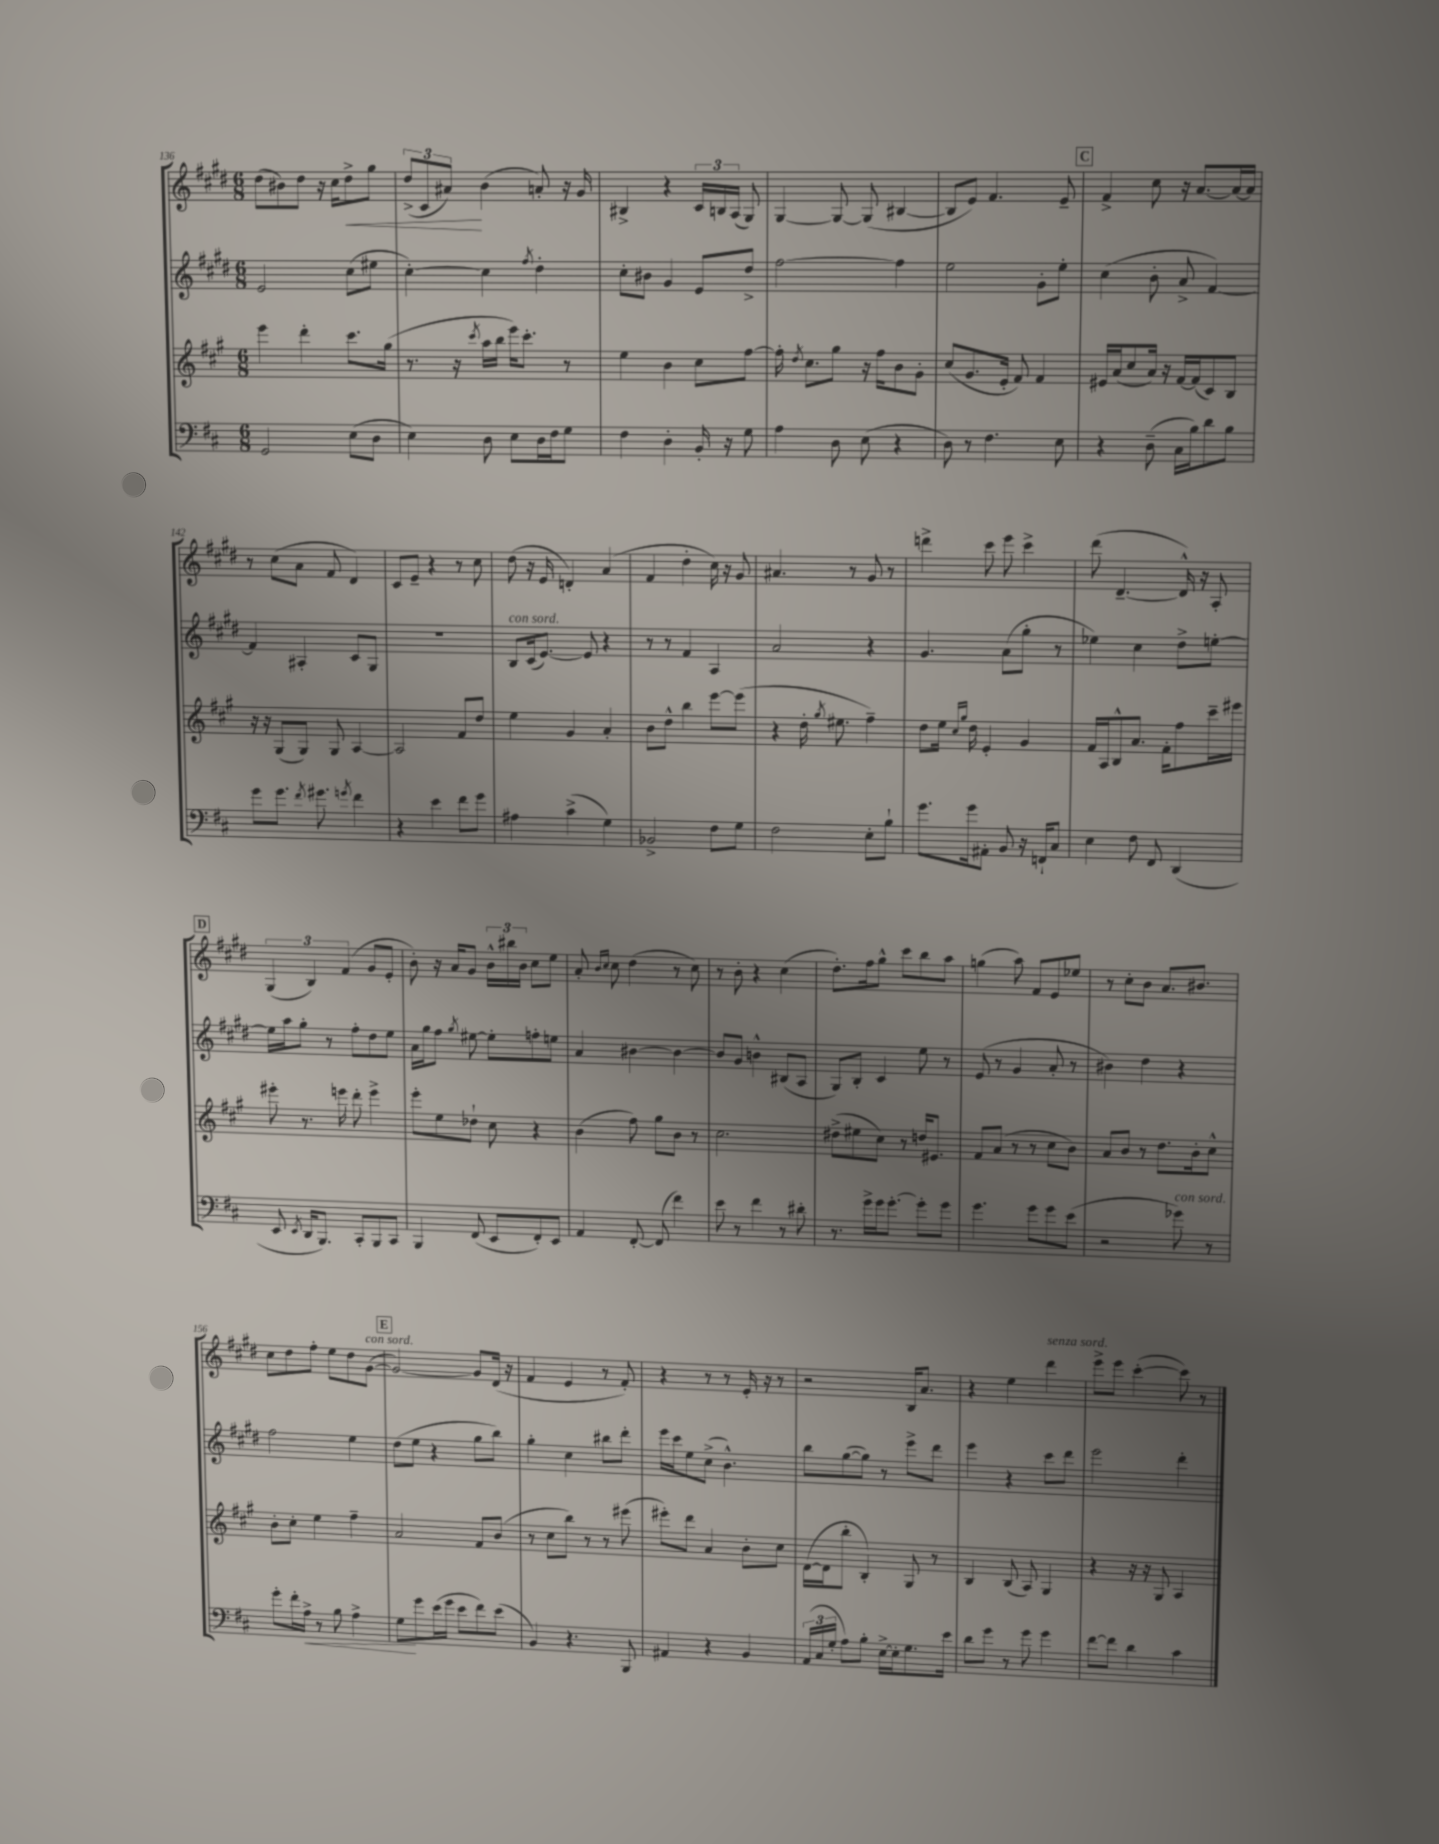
<<
\new StaffGroup <<
\new Staff = "s0" {
    \clef treble \key e \major \numericTimeSignature \time 6/8
    \autoBeamOff dis''8[( bis'8) dis''8] r16 cis''16[ dis''8->\< gis''8] |
    \tuplet 3/2 { dis''8[->( cis'8 ais'8]\!) } b'4( a'8-.) r16 gis'16 |
    bis4-> r4 \tuplet 3/2 { cis'16[ b16 a16]( } gis8) |
    gis4~ gis8~ gis8( bis4~ |
    bis8[ e'8]) fis'4. e'8-- |
    \mark \markup { \box "C" } fis'4-> cis''8 r16 a'8.[~ a'16~ a'16] |
    r8 cis''8[( a'8] fis'8 dis'4) |
    cis'8[ e'8]-- r4 r8 cis''8 |
    dis''8( r16 e'16 d'4-.) a'4( |
    fis'4 dis''4-. cis''16) r16 gis'8 |
    ais'4. r8 gis'8 r8 |
    d'''4-> cis'''8 e'''8 cis'''4-> |
    dis'''8( dis'4.~-- dis'16-^) r16 a8-. |
    \mark \markup { \box "D" } \tuplet 3/2 { gis4( b4) fis'4( } gis'8[ e'8]-. |
    b'8-.) r16 a'16[ gis'8] \tuplet 3/2 { b'16[-^ bis''16 b'16] } cis''8[ e''8] |
    a'8-. \grace { b'16[ cis''16] } cis''8 dis''4( r8 cis''8) |
    r8 b'8-. r4 cis''4( |
    dis''8.[-.) fis''16 gis''8]-^ cis'''8[ b''8 a''8] |
    g''4( a''8) fis'8[ e'8 ees''8] |
    r8 cis''8[-. b'8] a'8.[ bis'8.] |
    cis''8[ dis''8 fis''8]-. e''8[ dis''8 gis'8]~^\markup { \italic "con sord." }( |
    \mark \markup { \box "E" } gis'2~) gis'8[ dis'16]( r16 |
    fis'4 e'4 r8 fis'8-.) |
    r4 r8 r8 e'16-. r16 r8 |
    r2 b16[ a'8.] |
    r4 e''4 dis'''4^\markup { \italic "senza sord." } |
    e'''8[-> e'''8] cis'''4~-.( cis'''8) r8 \bar "|." |
}
\new Staff = "s1" {
    \clef treble \key e \major \numericTimeSignature \time 6/8
    \autoBeamOff e'2 cis''8[( eis''8] |
    cis''4~-.) cis''4 \acciaccatura { fis''8 } dis''4-. |
    cis''8[-. bis'8] gis'4 e'8[ dis''8]-> |
    fis''2~ fis''4 |
    e''2 gis'8[-. e''8]-. |
    \mark \markup { \box "C" } cis''4( b'8-. a'8-> fis'4~) |
    fis'4 ais4-. cis'8[ gis8] |
    R2. |
    b8[^\markup { \italic "con sord." } cis'16( e'8.]~) e'8 r4 |
    r8 r8 fis'4 a4 |
    a'2 r4 |
    gis'4. a'8[( gis''8]-. r8 |
    ees''4) cis''4 dis''8[-> e''8]~-. |
    \mark \markup { \box "D" } e''16[ a''16 gis''8]-. r8 fis''8[-. dis''8 e''8] |
    a'16[ gis''16 fis''8] \acciaccatura { gis''8 } eis''8~ eis''8[-. f''8-. e''8] |
    a'4 bis'4~ bis'4~ |
    bis'8[ gis'8] b'4-^ bis8[( a8] |
    gis8[) b8]-. cis'4 e''8 r8 |
    e'8( r8 gis'4 a'8-. r8 |
    bis'4) dis''4 r4 |
    fis''2 e''4 |
    \mark \markup { \box "E" } dis''8[( e''8] r4 gis''8[ b''8]) |
    gis''4-. cis''4 bis''8[ dis'''8]-. |
    e'''16[ cis'''16 e''8 cis''8]->( b'4.-^) |
    b''8[ gis''8~( gis''8]) r8 e'''8[-> dis'''8] |
    e'''4 r4 cis'''8[ dis'''8] |
    e'''2 dis'''4-. \bar "|." |
}
\new Staff = "s2" {
    \clef treble \key a \major \numericTimeSignature \time 6/8
    \autoBeamOff e'''4 d'''4-. cis'''8.[ gis''16]( |
    r8. r16 \acciaccatura { cis'''8 } a''16[ b''16] e'''16[) cis'''8.]-. r8 |
    e''4 b'4 cis''8[ fis''8]~ |
    fis''16-. \acciaccatura { d''8 } cis''8.[ gis''8] r16 fis''16[ b'8 gis'8]-. |
    cis''8[( gis'8. e'16]-. fis'8) fis'4 |
    \mark \markup { \box "C" } eis'16[ a'16( cis''8 a'16]) r16 fis'16[~ fis'16( cis'8) b8] |
    r16 r16 gis8[( gis8]) gis8 a4~ |
    a2 fis'8[ d''8] |
    e''4 gis'4 a'4-. |
    b'8[ d''8]-^ b''4 e'''8[~ e'''8]( |
    r4 d''16-. \acciaccatura { gis''8 } eis''8. fis''4--) |
    d''8[ e''16] \grace { cis''16[ gis''16] } d''16 e'4-. gis'4 |
    fis'16[ a16 b8-^ a'8.] fis'16[-. fis''8 cis'''16-- eis'''16] |
    \mark \markup { \box "D" } eis'''8-. r8. e'''16 d'''8-. e'''4-> |
    e'''8[-. e''8 des''8]-! cis''8 r4 |
    b'4( fis''8) gis''8[ b'8] r8 |
    cis''2. |
    dis''8[->( eis''8 cis''8]) r8 d''16[ eis'8.] |
    fis'8[ a'8]( r8 r8 cis''8[ b'8]) |
    a'8[ b'8] r8 d''8.[ b'16-. cis''8]-^ |
    b'8[-. cis''8]-. e''4 fis''4-- |
    \mark \markup { \box "E" } a'2 fis'8[ b'8]( |
    r8 cis''8[ b''8]) r8 r8 eis'''8( |
    eis'''8[-.) d'''8] a'4 b'8[-. cis''8] |
    d'16[~( d'16 b''8]-. b4-.) gis8 r8 |
    b4 b8( a8) gis4 |
    r4 r16 r16 gis8 a4 \bar "|." |
}
\new Staff = "s3" {
    \clef bass \key d \major \numericTimeSignature \time 6/8
    \autoBeamOff g,2 e8[( d8] |
    e4) d8 e8[ d16 fis16 g8] |
    fis4 d4-. b,16-. r16 g8 |
    a4 d8 e8( r4 |
    d8) r8 fis4. e8 |
    \mark \markup { \box "C" } r4 d8--( cis16[ b16) d'8 b8] |
    g'8[ g'8.] \acciaccatura { fis'8 } gis'8. \acciaccatura { g'8 } fis'4 |
    r4 e'4 fis'8[ g'8] |
    ais4 cis'4->( g4) |
    bes,2-> fis8[ g8] |
    fis2 e8[-. b8]-! |
    g'8.[ g'16 ais,8]-. b,8 r16 f,16[-! cis8] |
    e4 fis8 fis,8 d,4( |
    \mark \markup { \box "D" } e,8 \acciaccatura { e,8 } d,16[ b,,8.]) cis,8[-. b,,8 cis,8] |
    b,,4 fis,8( e,8[ fis,8-.) e,8] |
    a,4 fis,8~-. fis,8( fis'4) |
    e'8 r8 fis'4 r8 dis'8-. |
    r8. g'16[-> g'16 g'8.]~-. g'8[-. g'8] |
    g'4. g'8[ g'8 e'8]( |
    r2 ges'8^\markup { \italic "con sord." }) r8 |
    g'8[-. fis'16-. a16]->\< r8 b8 a4-> |
    \mark \markup { \box "E" } g8[\! g'8 e'16( g'16] e'8[ fis'8) e'8]( |
    b,4) r4. b,,8 |
    ais,4 r4 b,4 |
    \tuplet 3/2 { a,16[( cis16 g16]-. } a8[) b8]-. e16[~-> e16-. g8. e'16] |
    d'8[ g'8] r8 g'8 g'4 |
    fis'8[~ fis'8] d'4 cis'4 \bar "|." |
}
>>
>>
\layout { \context { \Score currentBarNumber = #136 } }
